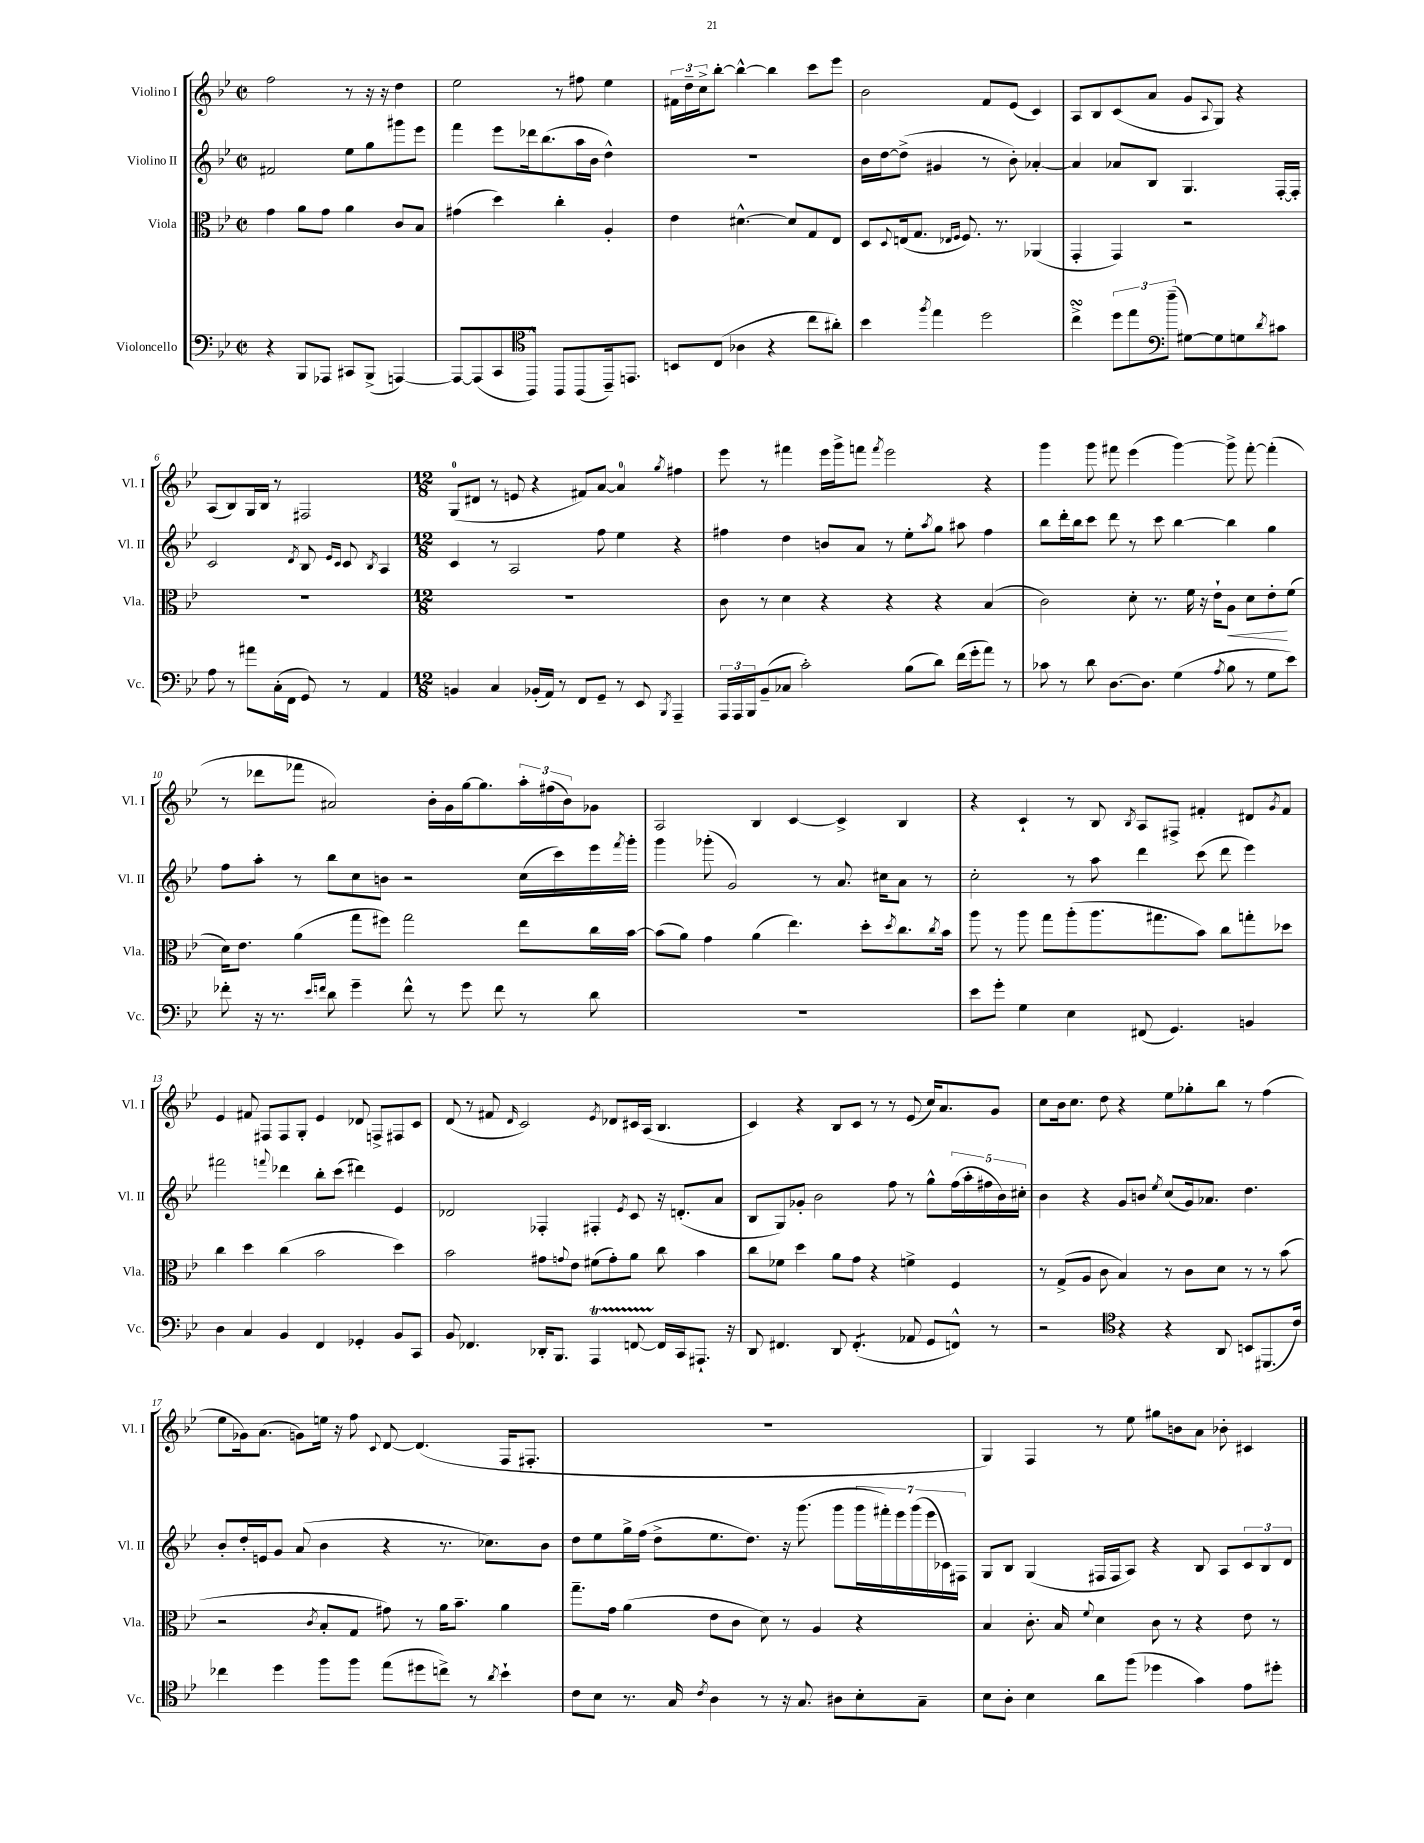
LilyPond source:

<<
\new StaffGroup <<
\new Staff = "s0" \with { instrumentName = "Violino I" shortInstrumentName = "Vl. I" } {
    \clef treble \key bes \major \defaultTimeSignature \time 2/2
    f''2 r8 r16 r16 d''4 |
    ees''2 r8 fis''8 ees''4 |
    \tuplet 3/2 { fis'16 d''16-- c''16-> } bes''8~-. bes''4~-^ bes''4 c'''8 ees'''8 |
    bes'2 f'8 ees'8( c'4) |
    a8 bes8 c'8( a'8 g'8 \appoggiatura { a8 } g8) r4 |
    a8( bes8) g16 bes16 r8 fis2 |
    \numericTimeSignature \time 12/8 g8-0( dis'8 r8 e'8 r4 fis'8) a'8~ a'4-0 \acciaccatura { g''8 } fis''4 |
    ees'''8 r8 fis'''4 ees'''16 g'''16-> f'''8 \acciaccatura { f'''8 } ees'''2 r4 |
    g'''4 g'''8 fis'''8 ees'''4( g'''4~) g'''8-> fis'''8~-. fis'''4-.( |
    r8 des'''8 fes'''8 ais'2) bes'16-. g'16 g''16~ g''8. \tuplet 3/2 { a''16-. fis''16( bes'16) } ges'8 |
    a2 bes4 c'4~ c'4-> bes4 |
    r4 c'4-! r8 bes8 \acciaccatura { bes8 } a8 fis8-> fis'4-. dis'8 \acciaccatura { g'8 } fis'8 |
    ees'4 fis'8 fis8 fis8 g8-. ees'4 des'8 f8-> fis8 c'8 |
    d'8( r8 fis'8 \grace { d'16 } c'2) \acciaccatura { ees'8 } des'8 cis'16 a16( bes4. |
    c'4) r4 bes8 c'8 r8 r8 ees'8( c''16) a'8. g'8 |
    c''8 bes'16 c''8. d''8 r4 ees''8 ges''8-. bes''8 r8 f''4( |
    ees''8 ges'16) a'8.( g'8) e''16 r16 f''8 \appoggiatura { c'8 } d'8~ d'4.( f16 fis8.-. |
    R1. |
    g4) f4 r8 ees''8 gis''8 b'8 a'8 bes'8-. cis'4 \bar "|." |
}
\new Staff = "s1" \with { instrumentName = "Violino II" shortInstrumentName = "Vl. II" } {
    \clef treble \key bes \major \defaultTimeSignature \time 2/2
    fis'2 ees''8 g''8 gis'''8 ees'''8 |
    f'''4 ees'''8 des'''16 bes''8.( a''16 bes'16 d''4-^) |
    R1 |
    bes'16 d''16~ d''8->( gis'4 r8 bes'8-.) aes'4~-. |
    aes'4 aes'8 bes8 g4. f16~-. f16-. |
    c'2 \acciaccatura { d'8 } bes8 \grace { ees'16 c'16 } c'8 \acciaccatura { bes8 } a4 |
    \numericTimeSignature \time 12/8 c'4 r8 a2 f''8 ees''4 r4 |
    fis''4 d''4 b'8 a'8 r8 ees''8-. \acciaccatura { a''8 } g''8 ais''8 fis''4 |
    bes''8 d'''16-. bes''16 c'''8 d'''8 r8 c'''8 bes''4~ bes''4 g''4 |
    f''8 a''8-. r8 bes''8 c''8 b'8 r2 c''16( c'''16) ees'''16 \acciaccatura { f'''8 } g'''16-. |
    g'''4 ges'''8-.( g'2) r8 a'8. cis''16 a'8 r8 |
    c''2-. r8 a''8 d'''4 c'''8( d'''8 ees'''4) |
    fis'''2 \appoggiatura { f'''8 } des'''4 bes''8-. c'''8( dis'''4) ees'4 |
    des'2 fes4-. fis4-. \acciaccatura { ees'8 } c'8 r16 d'8.-.( a'8 |
    bes8 g8) ges'8-. bes'2 f''8 r8 g''8-^ \tuplet 5/4 { f''16( a''16-. fis''16 bes'16) cis''16-. } |
    bes'4 r4 g'8 b'8 \acciaccatura { ees''8 } c''8( g'16) aes'8. d''4. |
    bes'8-. d''16-. e'16 g'8 a'8( bes'4 r4 r8. ces''8.) bes'8 |
    d''8 ees''8 g''16-> f''16( d''8-> ees''8. d''8.) r16 g'''8.( g'''8 \tuplet 7/4 { g'''16 fis'''16-.) ees'''16 g'''16( ees'''16 ces'16) fis16 } |
    g8 bes8 g4( fis16 fis16 a8) r4 bes8 a8 \tuplet 3/2 { c'8 bes8 d'8 } \bar "|." |
}
\new Staff = "s2" \with { instrumentName = "Viola" shortInstrumentName = "Vla." } {
    \clef alto \key bes \major \defaultTimeSignature \time 2/2
    g'4 a'8 g'8 a'4 c'8 bes8 |
    gis'4( d''4) c''4-. a4-. |
    ees'4 dis'4.~-^ dis'8 g8 ees8 |
    d8 \appoggiatura { d8 } e16( g8. \grace { ees16 f16 } f8.) r8. aes,4( |
    g,4-. g,4) r2 |
    R1 |
    \numericTimeSignature \time 12/8 R1. |
    c'8 r8 d'4 r4 r4 r4 bes4( |
    c'2) d'8-. r8. f'16 r16 ees'16-! a8\< d'8 ees'8-.\! f'8( |
    d'16) ees'8. a'4( g''8 fis''8) g''2 ees''8 c''16 bes'16~ |
    bes'8( a'8) g'4 a'4( ees''4.) d''8-. \acciaccatura { d''8 } c''8. \acciaccatura { c''8 } bes'16 |
    a''8 r8 a''8 g''8 a''8-.( a''8. gis''8. bes'8) c''8 g''8-. des''8 |
    c''4 d''4 c''4( bes'2 d''4) |
    bes'2 gis'8 \appoggiatura { g'8 } ees'8 fis'8( g'8-.) a'8 c''8 bes'4 |
    c''8 fes'8 d''4 a'8 g'8 r4 f'4-> f4 |
    r8 g8->( a8 c'8 bes4) r8 c'8 d'8 r8 r8 bes'8( |
    r2 \acciaccatura { c'8 } bes8-. g8 gis'8) r8 a'16 bes'8.-- a'4 |
    g''8.-- g'16 a'4( ees'8 c'8 d'8) r8 a4 r4 |
    bes4 c'8.-. bes16 \appoggiatura { f'8 } d'4 c'8 r8 r4 ees'8 r8 \bar "|." |
}
\new Staff = "s3" \with { instrumentName = "Violoncello" shortInstrumentName = "Vc." } {
    \clef bass \key bes \major \defaultTimeSignature \time 2/2
    r4 bes,,8 aes,,8 cis,8 bes,,8->( a,,4~) |
    a,,8~ a,,8( c,8 a,,8-^) a,,8 a,,8( c,16--) e,8. |
    \clef tenor b,8 c8( aes4 r4 c''8 ais'8-.) |
    bes'4 \acciaccatura { f''8 } ees''4 d''2 |
    c''4->\turn \tuplet 3/2 { d''8 ees''8 f''8--( } gis8~) gis8 g8 \acciaccatura { d'8 } cis'8 |
    \clef bass a8 r8 ais'8 c16-.( f,16 g,8) r8 a,4 |
    \numericTimeSignature \time 12/8 b,4 c4 bes,16-.( a,16) r8 f,8 g,8-- r8 ees,8 \acciaccatura { bes,,8 } a,,4-- |
    \tuplet 3/2 { a,,16 a,,16 bes,,16 } bes,8--( ces8 c'2-.) bes8( d'8) f'16( g'16-. a'8) r8 |
    ces'8 r8 d'8 d8.~ d8. g4( \acciaccatura { a8 } bes8 r8 g8 ees'8) |
    fes'8-. r16 r8. \grace { ees'16 f'16 } d'8 g'4-- f'8-^ r8 g'8 f'8 r8 d'8 |
    R1. |
    ees'8 g'8-. g4 ees4 fis,8( g,4.) b,4 |
    d4 c4 bes,4 f,4 ges,4-. bes,8 c,8 |
    bes,8 fes,4. des,16-. bes,,8. a,,4\startTrillSpan f,8~ f,16\stopTrillSpan c,16 ais,,8.-! r16 |
    d,8 fis,4. d,8 fis,4.:8-.( aes,8 g,8 f,8-^) r8 |
    r2 r4 r4 a,8 b,8 dis,8.( c'16) |
    \clef tenor ces''4 d''4 f''8 f''8 ees''8( dis''8 c''8->) r8 \acciaccatura { a'8 } bes'4-! |
    c'8 bes8 r8. g16 \acciaccatura { c'8 } a4 r8 r16 g8. ais8 bes8-. g8-- |
    bes8 a8-. bes4 a'8 f''8( des''4 g'4) ees'8 dis''8-. \bar "|." |
}
>>
>>
